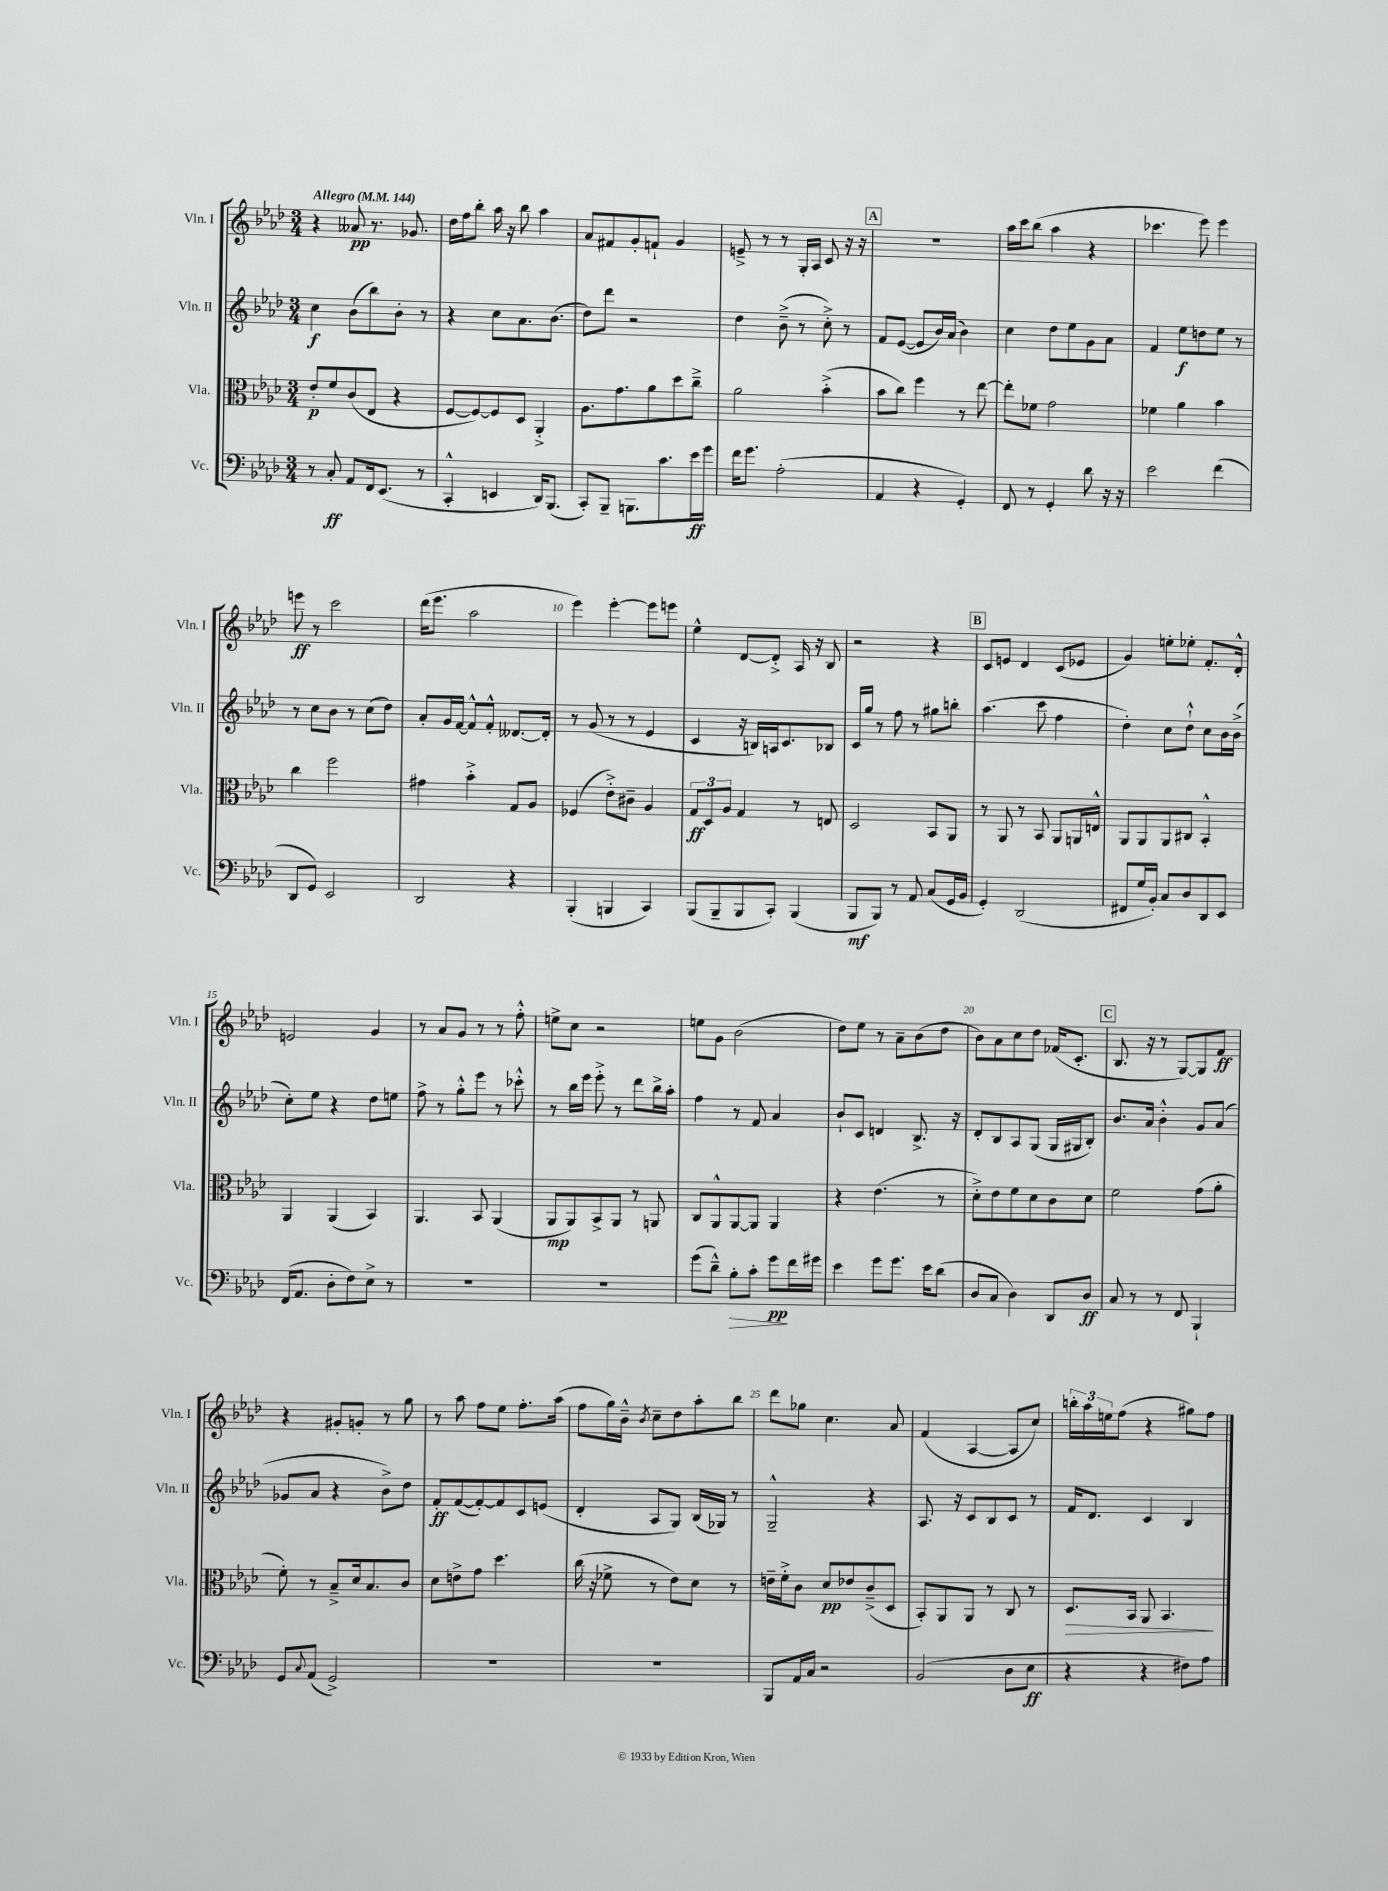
<<
\new StaffGroup <<
\new Staff = "s0" \with { instrumentName = "Vln. I" shortInstrumentName = "Vln. I" } {
    \clef treble \key aes \major \numericTimeSignature \time 3/4 \tempo "Allegro" 4 = 144
    r4 aeses'8\pp r8. ges'8. |
    des''16 f''16 bes''8-. aes''16 r16 bes''8 aes''4 |
    aes'8 fis'8 g'8-. f'8-! g'4 |
    e'8---> r8 r8 g16-. aes16 c'8 r16 r16 |
    \mark \markup { \box "A" } R2. |
    aes''16 c'''16 bes''8( aes''4 r4 |
    ces'''4. ees'''8) ees'''4 |
    e'''8\ff r8 c'''2 |
    des'''16( ees'''8. aes''2 |
    ees'''4) ees'''4~-. ees'''8 e'''8 |
    ees''4-^ des'8~ des'8-.-> aes16 r16 bes8 |
    r2 r4 |
    \mark \markup { \box "B" } c'8 e'8 des'4 c'8( ees'8 |
    g'4) e''8-. ees''8-. f'8.-. des'16-.-^ |
    e'2 g'4 |
    r8 aes'8 g'8 r8 r8 f''8-.-^ |
    e''8-> c''8 r2 |
    e''8 g'8 bes'2( |
    des''8) ees''8 r8 aes'8-- bes'8( des''8 |
    bes'8) aes'8 c''8 des''8 fes'16( c'8.-. |
    \mark \markup { \box "C" } bes8. r16 r8 g8~) g8 f'8\ff |
    r4 gis'8-. g'8-. r8 g''8 |
    r8 aes''8 f''8 ees''8 f''8.-. aes''16( |
    f''8 g''16) bes'16---^ \acciaccatura { bes'8 } c''8-- des''8 aes''8-. bes''8 |
    des'''8 ges''8 c''4. aes'8 |
    f'4( aes4~ aes8 c''8) |
    \tuplet 3/2 { b''16-. aes''16 e''16 } f''8( r4 gis''8) f''8 \bar "|." |
}
\new Staff = "s1" \with { instrumentName = "Vln. II" shortInstrumentName = "Vln. II" } {
    \clef treble \key aes \major \numericTimeSignature \time 3/4
    c''4\f bes'8( bes''8) bes'8-. r8 |
    r4 c''8 aes'8. bes'8.( |
    des''8) des'''8 r2 |
    des''4 bes'8--->( r8 c''8-.->) r8 |
    \mark \markup { \box "A" } f'8 ees'8~( ees'8 bes'16) aes'16( bes'4) |
    c''4 des''8 ees''8 g'8 aes'8 |
    f'4 ees''8\f d''8 ees''8 r8 |
    r8 c''8 bes'8 r8 c''8( des''8) |
    aes'8-. g'16 f'16~ f'8-^ f'8-.-^ deses'8.~ deses'16-. |
    r8 g'8( r8 r8 ees'4 |
    c'4 r16 b16) a16 c'8. bes8 |
    c'16 g''16 r8 f''8 r8 gis''8 b''8-. |
    \mark \markup { \box "B" } aes''4.( c'''8 f''4 |
    des''4-.) c''8 des''8-!-^ c''8 bes'16 bes'16->( |
    c''8-.) ees''8 r4 des''8 e''8 |
    f''8-> r8 g''8-.-^ ees'''8 r8 ces'''8-.-^ |
    r8 bes''16 ees'''16 ees'''8-.-> r8 des'''8 bes''16-> aes''16-. |
    f''4 r8 f'8 aes'4 |
    bes'8-! c'8 d'4 bes8.-> r16 |
    des'8-. bes8 aes8 g8( g16 gis16 bes8-.) |
    \mark \markup { \box "C" } bes'8. aes'16 bes'4-.-^ g'8 aes'8( |
    ges'8 aes'8 r4 bes'8->) des''8 |
    f'8-.\ff f'8~( f'8~-.) f'8 c'8 e'8( |
    des'4-. aes8 g8) bes16( ges16) r8 |
    g2---^ r4 |
    aes8. r16 c'8 bes8 c'8 r8 |
    f'16 des'8. c'4 bes4 \bar "|." |
}
\new Staff = "s2" \with { instrumentName = "Vla." shortInstrumentName = "Vla." } {
    \clef alto \key aes \major \numericTimeSignature \time 3/4
    ees'8-.\p f'8 c'8( ees8 r4 |
    f8~ f8~) f8 des8 aes,4-.-> |
    aes8. g'8. aes'8 des''8 c''8---> |
    aes'2 bes'4-.->( |
    \mark \markup { \box "A" } bes'8 c''8) f''4 r8 ees''8~ |
    ees''8-. fes'8 g'2 |
    fes'4 aes'4 bes'4 |
    c''4 f''2 |
    gis'4 bes'4-.-> g8 aes8 |
    fes4( ees'8-.->) cis'8-- aes4 |
    \tuplet 3/2 { g8\ff des8 aes8 } g4 r8 e8 |
    des2 bes,8 aes,8 |
    \mark \markup { \box "B" } r8 aes,8 r8 bes,8 aes,8 a,16 e16-^ |
    aes,8 aes,8 aes,8 cis8 bes,4-.-^ |
    aes,4 aes,4( bes,4) |
    aes,4. bes,8 aes,4( |
    aes,8\mp aes,8) bes,8-> aes,8 r8 a,8 |
    c8 aes,8-^ aes,8~ aes,8 aes,4 |
    r4 ees'4.( r8 |
    des'8-.->) ees'8 f'8 des'8 c'8 des'8 |
    \mark \markup { \box "C" } f'2 g'8( aes'8-. |
    f'8-.) r8 bes8---> des'16 bes8. c'8 |
    des'8 e'8-> g'8 des''4. |
    c''16( r16 fes'8-> r8 ees'8) des'8 r8 |
    e'16-- f'16-.-> c'8 des'8\pp ees'8 c'8--->( des8 |
    bes,8-.) aes,8 aes,8 r8 c8 r8 |
    des8.\> bes,16 aes,8 bes,4.\! \bar "|." |
}
\new Staff = "s3" \with { instrumentName = "Vc." shortInstrumentName = "Vc." } {
    \clef bass \key aes \major \numericTimeSignature \time 3/4
    r8 c8-.\ff aes,8 f,16 ees,8.( r8 |
    c,4-.-^ e,4 des,16) bes,,8.( |
    c,8-.) bes,,8-- b,,8. c'8. ees'16\ff g'16 |
    f'16 g'8. aes2-.( |
    \mark \markup { \box "A" } aes,4 r4 g,4-.) |
    f,8 r8 g,4-. des'8 r16 r16 |
    ees'2 f'4( |
    des,8 g,8) ees,2 |
    des,2 r4 |
    bes,,4-.( b,,4 c,4) |
    bes,,8( bes,,8-- bes,,8 c,8-.) bes,,4( |
    bes,,8\mf bes,,8) r8 aes,8 c8( g,16 bes,16 |
    \mark \markup { \box "B" } g,4-.) des,2( |
    fis,8 g16 bes,16-.) c8 des8 des,8 ees,8 |
    f,16( aes,8. des8-. f8) ees8-> r8 |
    R2. |
    R2. |
    g'8( des'8---^) bes8-.\> c'8-. g'8\pp\! f'16 gis'16 |
    ees'4 g'8 g'8. ees'16 des'8( |
    des8 c8 des4) des,8 des8\ff |
    \mark \markup { \box "C" } c8 r8 r8 f,8 bes,,4-! |
    g,8 \appoggiatura { c8 } aes,8( g,2->) |
    R2. |
    R2. |
    bes,,8 aes,16 c16 r2 |
    bes,2( des8 ees8\ff |
    r4 r4 fis8) aes8 \bar "|." |
}
>>
>>
\layout { \context { \Score \override BarNumber.break-visibility = ##(#f #t #t) barNumberVisibility = #(every-nth-bar-number-visible 5) } }
